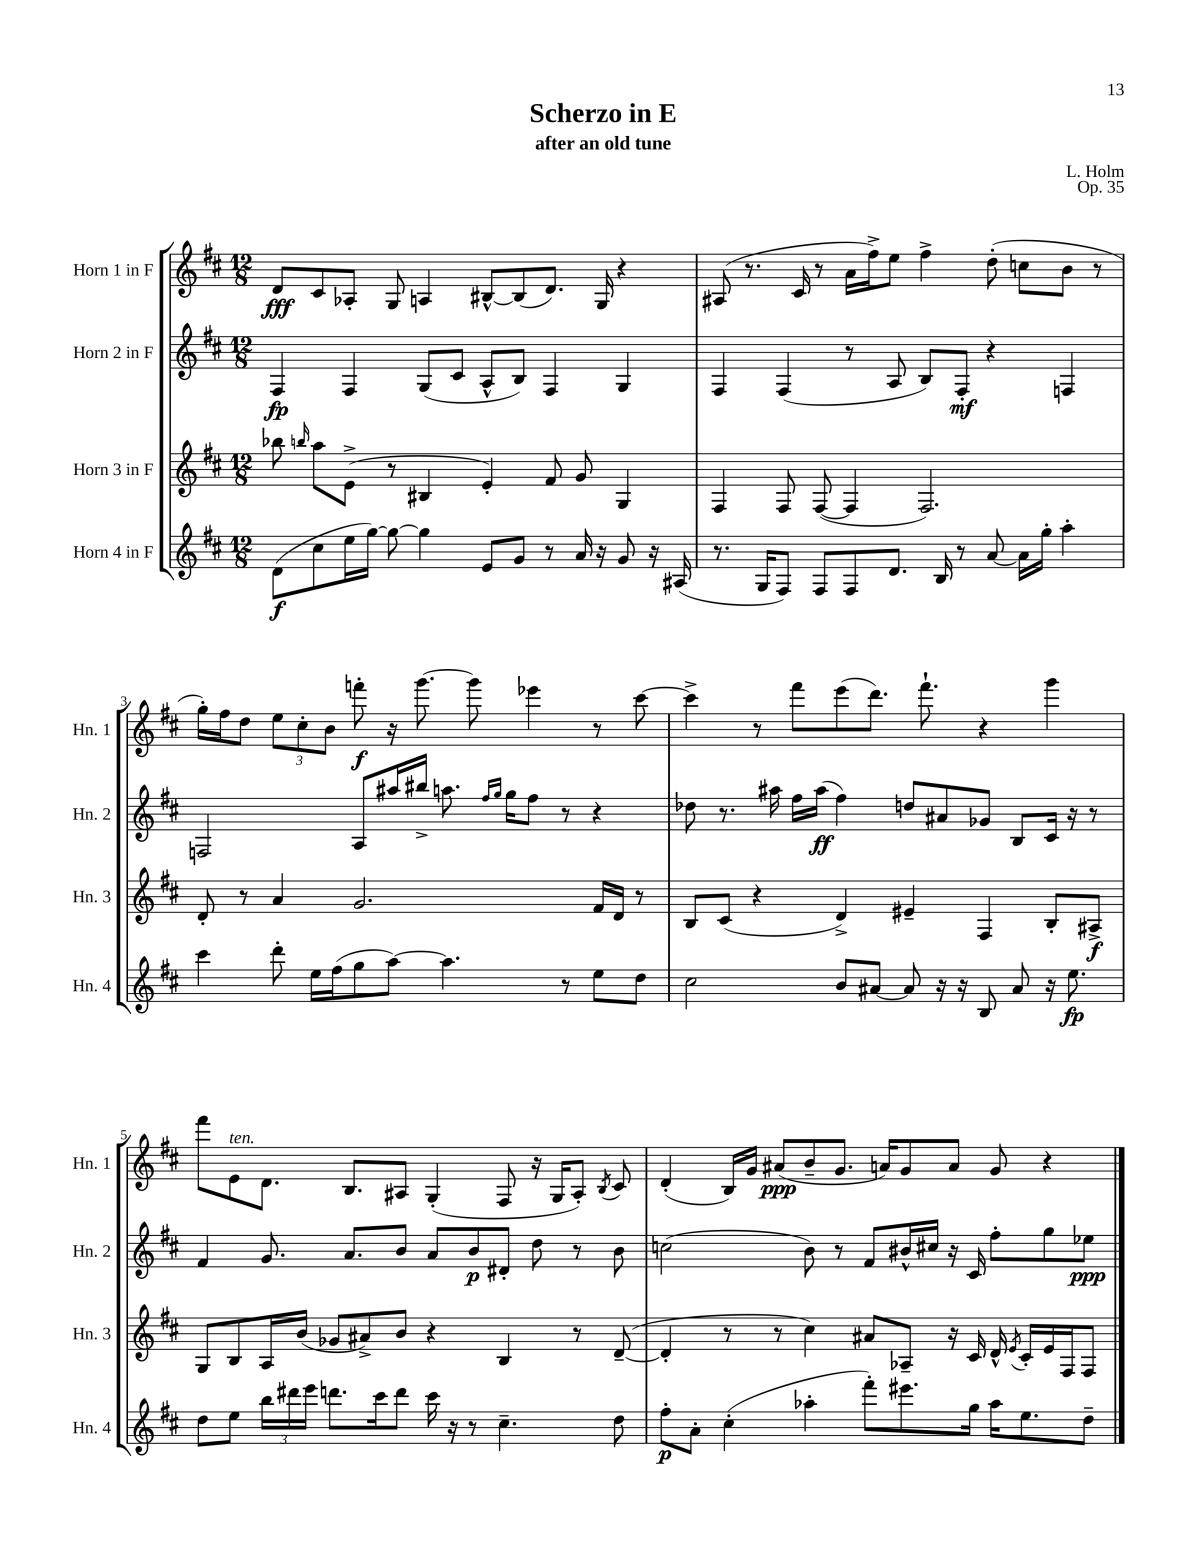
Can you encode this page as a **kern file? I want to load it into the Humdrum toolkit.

**kern	**dynam	**kern	**dynam	**kern	**dynam	**kern	**dynam
*part4	*part4	*part3	*part3	*part2	*part2	*part1	*part1
*staff4	*staff4	*staff3	*staff3	*staff2	*staff2	*staff1	*staff1
*I"Horn 4 in F	*	*I"Horn 3 in F	*	*I"Horn 2 in F	*	*I"Horn 1 in F	*
*I'Hn. 4	*	*I'Hn. 3	*	*I'Hn. 2	*	*I'Hn. 1	*
*clefG2	*	*clefG2	*	*clefG2	*	*clefG2	*
*k[f#c#]	*	*k[f#c#]	*	*k[f#c#]	*	*k[f#c#]	*
*M12/8	*	*M12/8	*	*M12/8	*	*M12/8	*
=1	=1	=1	=1	=1	=1	=1	=1
(8d\L	f	8bb-X\	.	4F#/	fp	8d/L	fff
.	.	16qqbbn/	.	.	.	.	.
8cc#\	.	8aa\L	.	.	.	8c#/	.
16ee\L	.	(8e^\J	.	4F#/	.	8A-X'/J	.
[16gg\JJ)	.	.	.	.	.	.	.
8gg\_	.	8r	.	.	.	8G/	.
4gg\]	.	4B#X/	.	(8G/L	.	4An/	.
.	.	.	.	8c#/J	.	.	.
8e/L	.	4e'/)	.	8A^^/L	.	[8B#X^^/L	.
8g/J	.	.	.	8B/J)	.	(8B#/]	.
8r	.	8f#/	.	4F#/	.	8.d/J)	.
16a/	.	8g/	.	.	.	.	.
16r	.	.	.	.	.	16G/	.
8g/	.	4G/	.	4G/	.	4r	.
16r	.	.	.	.	.	.	.
(16A#X/	.	.	.	.	.	.	.
=2	=2	=2	=2	=2	=2	=2	=2
8.r	.	4F#/	.	4F#/	.	(8A#X/	.
.	.	.	.	.	.	8.r	.
16G/KL	.	.	.	.	.	.	.
8F#/J)	.	8F#/	.	(4F#/	.	.	.
.	.	.	.	.	.	16c#/	.
8F#/L	.	([8F#/	.	.	.	8r	.
8F#/	.	4F#/]	.	8r	.	16a\LL	.
.	.	.	.	.	.	16ff#^\J)	.
8.d/J	.	.	.	8A/	.	8ee\J	.
.	.	2.F#/)	.	8B/L)	.	4ff#^\	.
16B/	.	.	.	.	.	.	.
8r	.	.	.	8F#'/J	mf	.	.
[8a/	.	.	.	4r	.	(8dd'\	.
16a\LL]	.	.	.	.	.	8ccn\L	.
16gg'\JJ	.	.	.	.	.	.	.
4aa'\	.	.	.	4Fn/	.	8b\J	.
.	.	.	.	.	.	8r	.
!!LO:LB:g=z
=3	=3	=3	=3	=3	=3	=3	=3
4ccc#\	.	8d'/	.	2Fn/	.	16gg'\LL)	.
.	.	.	.	.	.	16ff#\J	.
.	.	8r	.	.	.	8dd\J	.
8ddd'\	.	4a/	.	.	.	12ee\L	.
.	.	.	.	.	.	12cc#'\	.
16ee\LL	.	.	.	.	.	.	.
.	.	.	.	.	.	12b\J	.
(16ff#\J	.	.	.	.	.	.	.
8gg\	.	2.g/	.	8A/L	.	8fffn'\	f
[8aa\J)	.	.	.	16aa#X/L	.	16r	.
.	.	.	.	16bb#X^/JJ	.	[8.ggg\	.
4.aa\]	.	.	.	8.aan\	.	.	.
.	.	.	.	.	.	8ggg\]	.
.	.	.	.	16qqff#/LL	.	.	.
.	.	.	.	16qqgg/JJ	.	.	.
.	.	.	.	16gg\KL	.	.	.
.	.	.	.	8ff#\J	.	4eee-X\	.
8r	.	.	.	8r	.	.	.
8ee\L	.	16f#/LL	.	4r	.	8r	.
.	.	16d/JJ	.	.	.	.	.
8dd\J	.	8r	.	.	.	[8ccc#\	.
=4	=4	=4	=4	=4	=4	=4	=4
2cc#\	.	8B/L	.	8dd-X\	.	4ccc#^\]	.
.	.	(8c#/J	.	8.r	.	.	.
.	.	4r	.	.	.	8r	.
.	.	.	.	16aa#X\	.	.	.
.	.	.	.	16ff#\LL	.	8fff#\L	.
.	.	.	.	(16aa#\JJ	ff	.	.
8b/L	.	4d^/)	.	4ff#\)	.	(8eee\	.
[8a#X/J	.	.	.	.	.	8.ddd\J)	.
8a#/]	.	4e#X~/	.	8ddn/L	.	.	.
.	.	.	.	.	.	8.fff#`\	.
16r	.	.	.	8a#X/	.	.	.
16r	.	.	.	.	.	.	.
8B/	.	4F#/	.	8g-X/J	.	4r	.
8a#/	.	.	.	8B/L	.	.	.
16r	.	8B'/L	.	16c#/Jk	.	4ggg\	.
8.ee\	fp	.	.	16r	.	.	.
.	.	8A#X^/J	f	8r	.	.	.
!!LO:LB:g=z
=5	=5	=5	=5	=5	=5	=5	=5
8dd\L	.	8G/L	.	4f#/	.	8fff#\L	.
!	!	!	!	!	!	!LO:TX:a:i:t=ten.	!
8ee\J	.	8B/	.	.	.	8e\	.
24bb\LL	.	16A/L	.	8.g/	.	8.d\J	.
24ddd#X\	.	.	.	.	.	.	.
.	.	(16b/JJ	.	.	.	.	.
24eee\JJ	.	.	.	.	.	.	.
8.dddn\L	.	8g-X/L	.	.	.	.	.
.	.	.	.	8.a/L	.	8.B/L	.
.	.	8a#X^/)	.	.	.	.	.
16ccc#\k	.	.	.	.	.	.	.
8ddd\J	.	8b/J	.	8b/J	.	8A#X/J	.
16ccc#\	.	4r	.	8a/L	.	(4G'/	.
16r	.	.	.	.	.	.	.
8r	.	.	.	8b/	p	.	.
4.cc#~\	.	4B/	.	8d#X'/J	.	8F#/	.
.	.	.	.	8dd\	.	16r	.
.	.	.	.	.	.	16G/KL	.
.	.	8r	.	8r	.	8A#'/J)	.
.	.	.	.	.	.	8qB/	.
8dd\	.	([8d~/	.	8b\	.	8c#/	.
=6	=6	=6	=6	=6	=6	=6	=6
8ff#'\L	p	4d'/]	.	(2ccn\	.	(4d'/	.
8a'\J	.	.	.	.	.	.	.
(4cc#'\	.	8r	.	.	.	16B/LL)	.
.	.	.	.	.	.	16g/JJ	.
.	.	8r	.	.	.	(8a#X/L	ppp
4aa-X'\	.	4cc#\)	.	8b\)	.	8b~/	.
.	.	.	.	8r	.	8.g/J	.
8fff#'\L)	.	8a#X/L	.	8f#/L	.	.	.
.	.	.	.	.	.	16an/KL)	.
8.eee#X\	.	8A-X~/J	.	16b#X^^/L	.	8g/	.
.	.	.	.	16cc#X/JJ	.	.	.
.	.	16r	.	16r	.	8a/J	.
16gg\Jk	.	16c#/	.	16c#/	.	.	.
16aa-\KL	.	16d^^/	.	8ff#'\L	.	8g/	.
.	.	8qe/	.	.	.	.	.
8.ee\	.	16c#'/LL	.	.	.	.	.
.	.	16e/	.	8gg\	.	4r	.
.	.	16F#/J	.	.	.	.	.
8dd~\J	.	8F#/J	.	8ee-X\J	ppp	.	.
==	==	==	==	==	==	==	==
*-	*-	*-	*-	*-	*-	*-	*-
